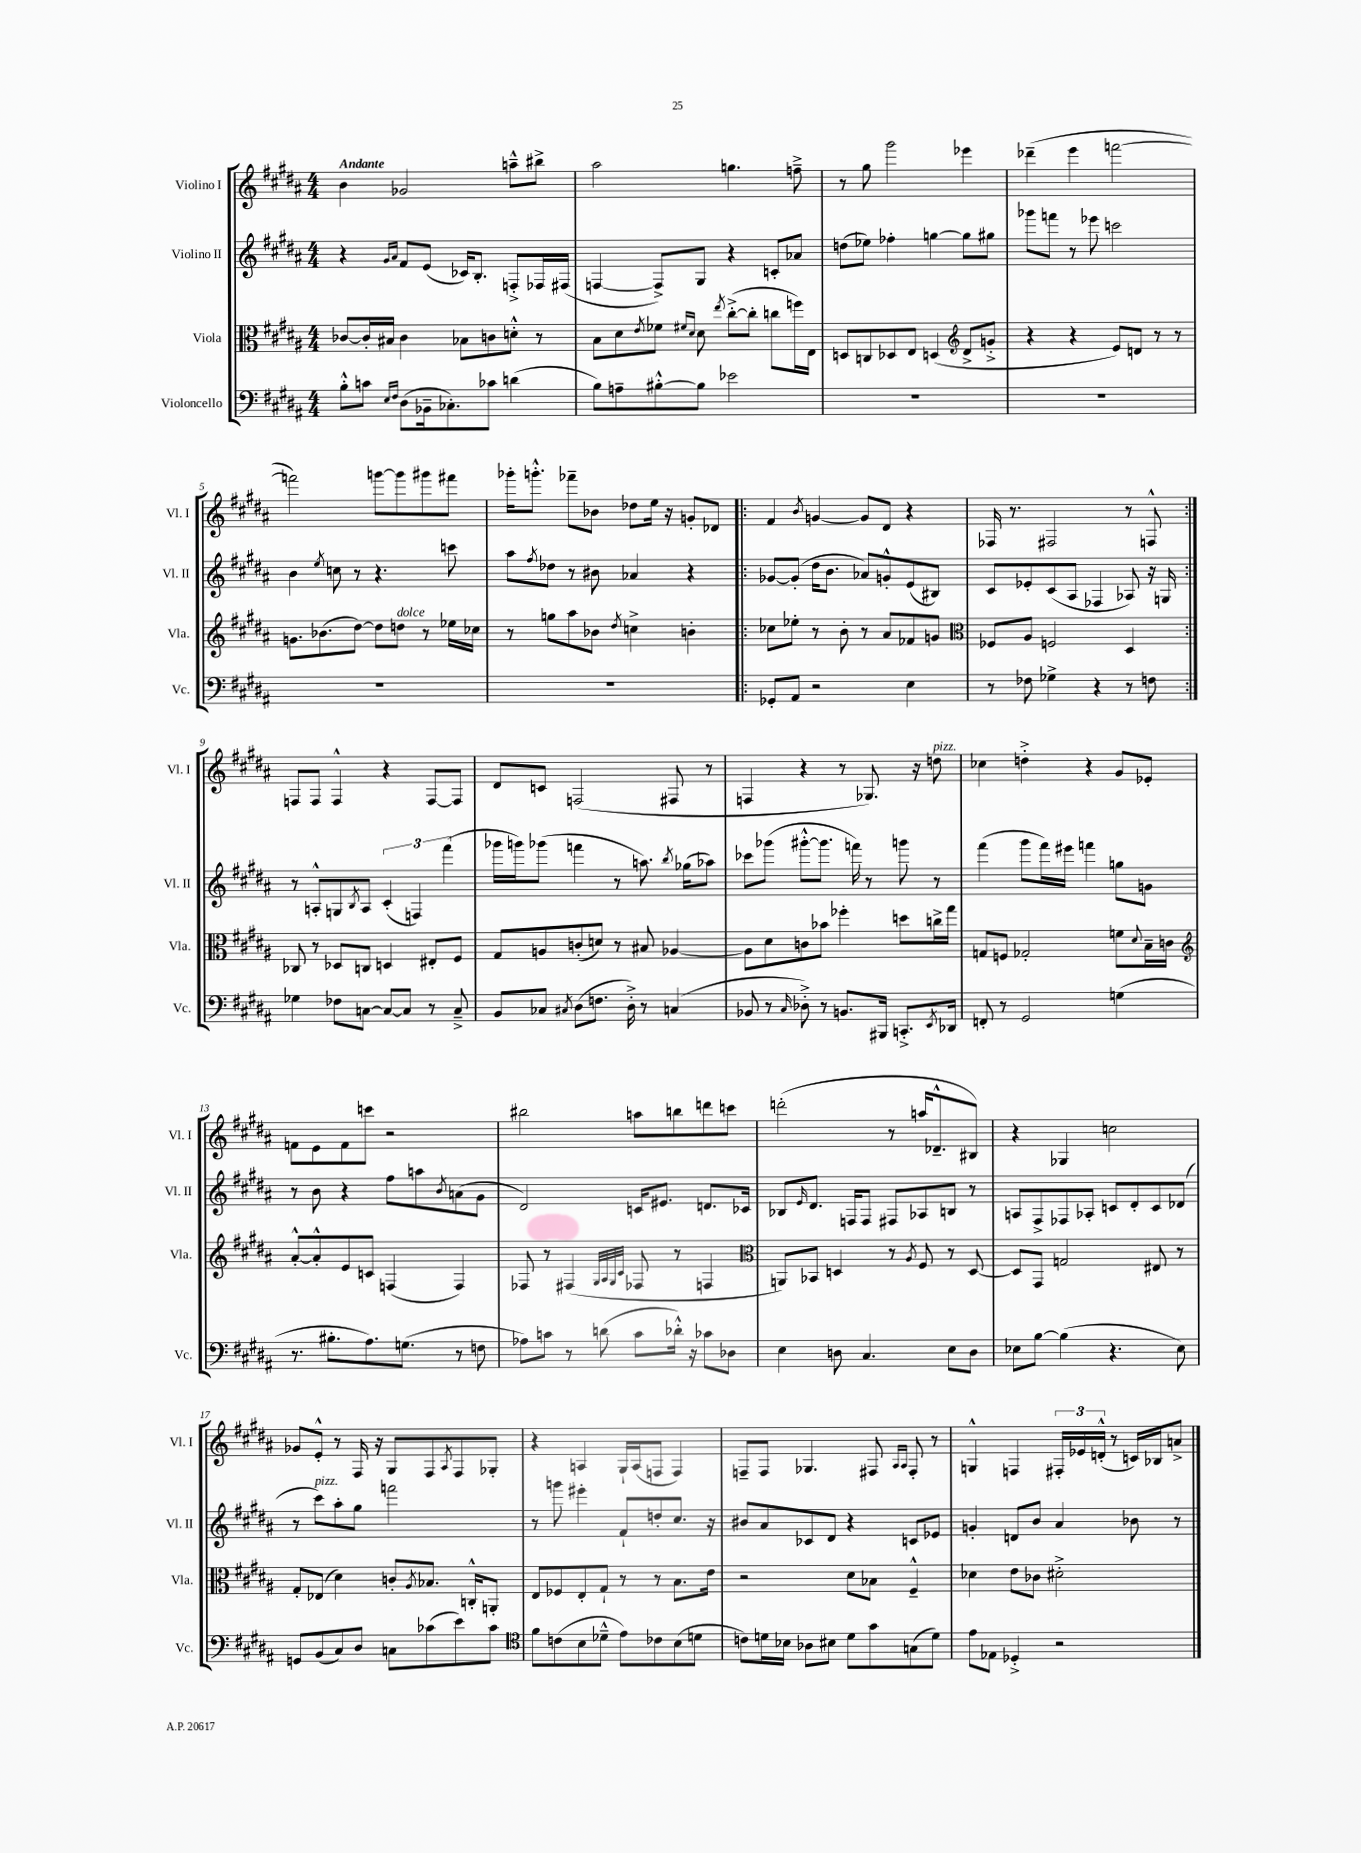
<<
\new StaffGroup <<
\new Staff = "s0" \with { instrumentName = "Violino I" shortInstrumentName = "Vl. I" } {
    \clef treble \key b \major \numericTimeSignature \time 4/4 \tempo "Andante"
    b'4 ges'2 a''8---^ bis''8-> |
    ais''2 g''4. f''8---> |
    r8 gis''8 gis'''2 ees'''4 |
    des'''4--( e'''4 f'''2~ |
    f'''2) g'''8~ g'''8 gis'''8 fis'''8 |
    ges'''16-. g'''8.-.-^ fes'''8-- bes'8 des''8 e''16 r16 g'8-. des'8 |
    \repeat volta 2 { fis'4 \acciaccatura { b'8 } g'4~ g'8 dis'8 r4 |
    fes16 r8. fis2 r8 f8-^ | }
    f8 f8 f4-^ r4 f8~ f8 |
    dis'8 c'8 f2( fis8 r8 |
    f4 r4 r8 ges8.) r16 d''8^\markup { \italic "pizz." } |
    ces''4 d''4-.-> r4 gis'8 ees'8-. |
    f'8 e'8 f'8 c'''8 r2 |
    bis''2 a''8 b''8 d'''8 c'''8 |
    d'''2-.( r8 a''16 des'8.---^ bis8) |
    r4 ges4 c''2 |
    ges'8 e'8-.-^ r8 fis16 r16 gis8 fis8 \acciaccatura { ais8 } fis8 ges8-. |
    r4 a4 gis16-! a16( f8 f4) |
    f8-- f8 ges4. fis8 \grace { ais16 ais16 } fis8-. r8 |
    g4-^ f4 \tuplet 3/2 { fis16-. ees'16 d'16-.-^( } r8 c'16) bes16 a'8-> \bar "|." |
}
\new Staff = "s1" \with { instrumentName = "Violino II" shortInstrumentName = "Vl. II" } {
    \clef treble \key b \major \numericTimeSignature \time 4/4
    r4 \grace { gis'16 ais'16 } fis'8 e'8( ces'16) b8.-. f8-.-> fes16 fis16( |
    f4~ f8->) gis8 r4 c'8-. aes'8 |
    d''8( ees''8) fes''4-. g''4~ g''8 gis''8 |
    ges'''8 f'''8 r8 ees'''8 c'''2 |
    b'4 \acciaccatura { e''8 } c''8 r8 r4. c'''8 |
    ais''8 \acciaccatura { fis''8 } des''8 r8 bis'8 aes'4 r4 |
    \repeat volta 2 { ges'8~ ges'8-.( dis''16 b'8. aes'8) g'8-.-^ e'8( bis8) |
    cis'8 ees'8-. cis'8( ais8 fes4 aes8) r16 g16 | }
    r8 a8-.-^ g8 \acciaccatura { b8 } a8 \tuplet 3/2 { cis'4-.( f4) fis'''4( } |
    ges'''16 g'''16) ges'''8( f'''4 r8 a''8.) \acciaccatura { b''8 } ges''16( aes''8) |
    ces'''8 ges'''8( gis'''8~-.-^ gis'''8. f'''16) r8 g'''8 r8 |
    fis'''4( gis'''8 fis'''16) eis'''16 f'''4 g''8 g'8 |
    r8 b'8 r4 fis''8 a''8 \acciaccatura { b'8 } a'8( gis'8 |
    dis'2) c'16 eis'8. d'8. ces'16 |
    bes8 \grace { e'16 } dis'8. f16 f8 fis8 aes8 b8 r8 |
    a8 fis8-> fes8 aes8-. c'8 dis'8-. c'8 des'8( |
    r8 cis'''8^\markup { \italic "pizz." }) ais''8-. gis''8 f'''2 |
    r8 g'''8 eis'''4-. fis'8-! d''8-. cis''8. r16 |
    bis'8 ais'8 ces'8 dis'8 r4 c'8 ees'8 |
    g'4-. d'8 b'8 ais'4 bes'8 r8 \bar "|." |
}
\new Staff = "s2" \with { instrumentName = "Viola" shortInstrumentName = "Vla." } {
    \clef alto \key b \major \numericTimeSignature \time 4/4
    ces'8~ ces'16-. bis16 ces'4 bes8 c'8 d'8-.-^ r8 |
    b8 dis'8 \acciaccatura { e'8 } fes'8 \grace { fis'16 dis'16 } dis'8 \acciaccatura { e''8 } cis''8~-.->( cis''8-. c''8 f''16) e16 |
    d8 c8 des8 e8 d4( \clef treble dis'8-> g'8-.-> |
    r4 r4 e'8) d'8 r8 r8 |
    g'8. bes'8.( dis''8~) dis''8 d''8^\markup { \italic "dolce" } r8 ees''16 ces''16 |
    r8 g''8 ais''8 bes'8 \acciaccatura { dis''8 } c''4-> b'4-. |
    \repeat volta 2 { ces''8 ees''8-. r8 b'8-. r8 ais'8 fes'8 g'8 |
    \clef alto fes8 ais8 f2 dis4 | }
    ces8 r8 des8 c8 d4 eis8-. fis8 |
    gis8 a8 c'8-.( d'8) r8 bis8 aes4~ |
    aes8 dis'8 c'8 bes'8 fes''4-. d''8 c''16-> gis''16 |
    g8 f8 ges2-. f'8 \appoggiatura { dis'8 } b16-- c'16 |
    \clef treble ais'8~-.-^ ais'8-.-^ e'8 c'8 f4( f4) |
    fes8 r8 fis4( \grace { gis32 ais32 gis32 cis'32 } fes8 r8 f4 |
    \clef alto a,8) bes,8 d4 r8 \acciaccatura { ais8 } fis8 r8 d8~ |
    d8 gis,8 g2 eis8 r8 |
    gis8-. ees8( dis'4) c'8-. \acciaccatura { ais8 } bes8. c16-.-^ a,8-. |
    e8 fes8 e8-. gis8-! r8 r8 b8. e'16 |
    r2 dis'8 bes8 fis4---^ |
    des'4 e'8 ces'8 dis'2-.-> \bar "|." |
}
\new Staff = "s3" \with { instrumentName = "Violoncello" shortInstrumentName = "Vc." } {
    \clef bass \key b \major \numericTimeSignature \time 4/4
    b8-.-^ c'8 \grace { e16 fis16 } dis8( bes,16-- ces8.-.) ces'8 d'4( |
    b8) a8-- bis8~-.-^ bis8 ees'2 |
    R1 |
    R1 |
    R1 |
    R1 |
    \repeat volta 2 { ges,8-. ais,8 r2 e4 |
    r8 fes8 ges4-> r4 r8 f8 | }
    ges4 fes8 c8~ c8~ c8 r8 c8---> |
    b,8 ces8 \acciaccatura { cis8 } dis8( f8. dis16-.->) r8 c4( |
    bes,8 r8 \grace { cis16 } des8-.->) r8 b,8. bis,,16 c,8.-.-> \acciaccatura { e,8 } des,16 |
    f,8-. r8 gis,2 g4( |
    r8. bis8.-. ais8.) g8.( r8 f8 |
    aes8) c'8 r8 d'8( c'8 des'16-.-^) r16 ces'8 des8 |
    e4 d8 cis4. e8 d8 |
    ees8 b8~ b4( r4. ees8) |
    g,8 b,8( cis8) dis8 c8 ces'8( e'8) ces'8 |
    \clef tenor fis'8 c'8( b8 des'8---^ e'8) ces'8 b8( d'8 |
    c'8) d'16 bes16 aes8 bis8 d'8 gis'8 g8( d'8) |
    e'8 ees8 des4-.-> r2 \bar "|." |
}
>>
>>
